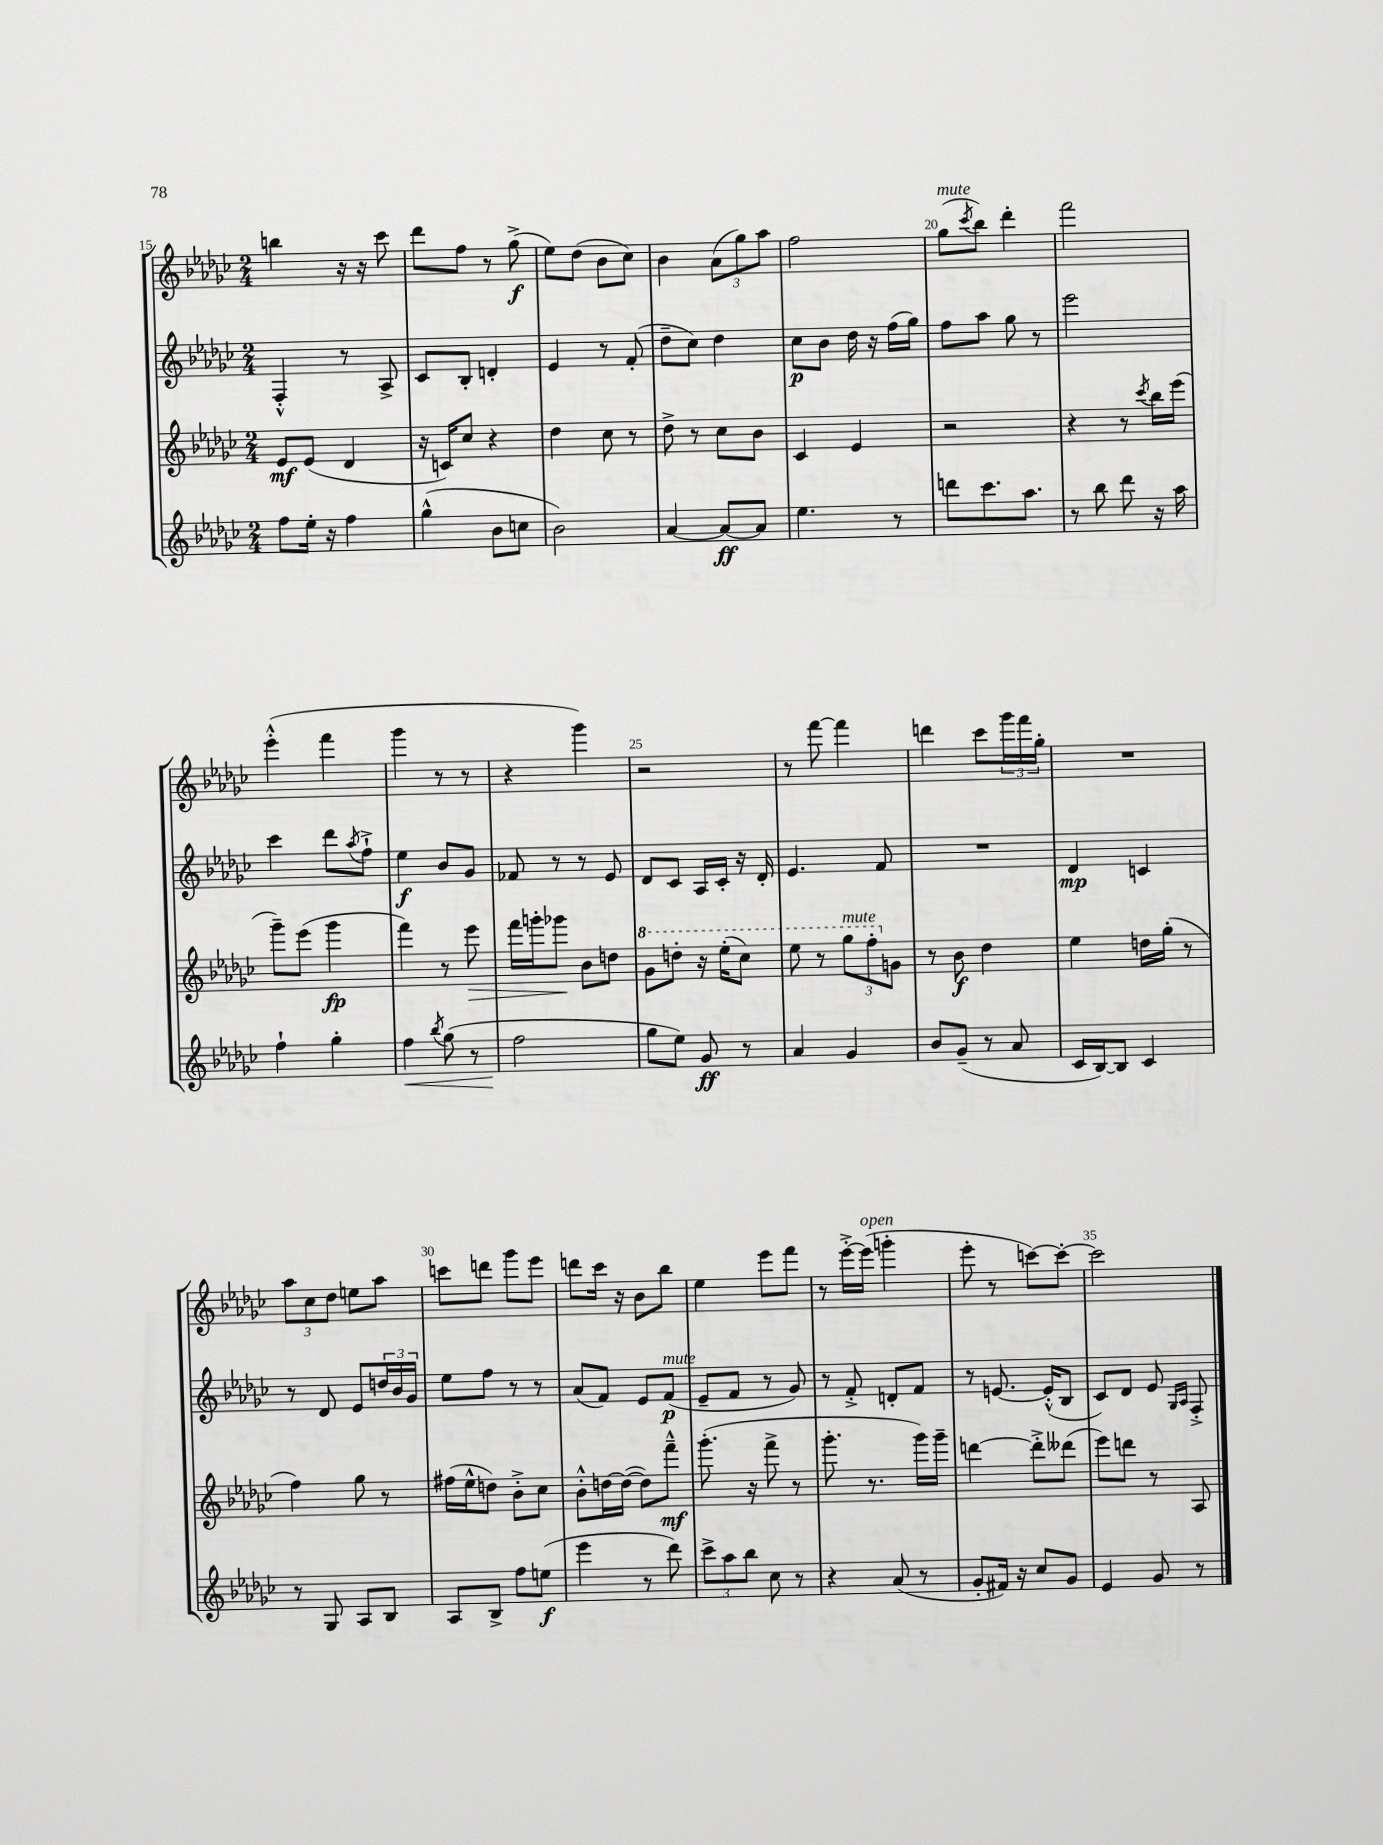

**kern	**dynam	**kern	**dynam	**kern	**dynam	**kern	**dynam
*part4	*part4	*part3	*part3	*part2	*part2	*part1	*part1
*staff4	*staff4	*staff3	*staff3	*staff2	*staff2	*staff1	*staff1
*clefG2	*	*clefG2	*	*clefG2	*	*clefG2	*
*k[b-e-a-d-g-c-]	*	*k[b-e-a-d-g-c-]	*	*k[b-e-a-d-g-c-]	*	*k[b-e-a-d-g-c-]	*
*M2/4	*	*M2/4	*	*M2/4	*	*M2/4	*
=15	=15	=15	=15	=15	=15	=15	=15
8ff\L	.	8e-/L	mf	4F'^^/	.	4bbn\	.
16ee-'\Jk	.	(8e-/J	.	.	.	.	.
16r	.	.	.	.	.	.	.
4ff\	.	4d-/	.	8r	.	16r	.
.	.	.	.	.	.	16r	.
.	.	.	.	8A-^/	.	8ccc-\	.
=16	=16	=16	=16	=16	=16	=16	=16
(4gg-^^\	.	16r	.	8c-/L	.	8ddd-\L	.
.	.	16cn/KL)	.	.	.	.	.
.	.	8cc-/J	.	8B-'/J	.	8ff\J	.
8b-\L	.	4r	.	4dn'/	.	8r	.
8ccn\J	.	.	.	.	.	(8gg-^\	f
=17	=17	=17	=17	=17	=17	=17	=17
2b-\)	.	4dd-\	.	4e-/	.	8ee-\L)	.
.	.	.	.	.	.	(8dd-\J	.
.	.	8cc-\	.	8r	.	8b-\L	.
.	.	8r	.	(8f'/	.	8cc-\J)	.
=18	=18	=18	=18	=18	=18	=18	=18
[4a-/	.	8dd-^\	.	8dd-~\L	.	4b-\	.
.	.	8r	.	8cc-\J)	.	.	.
8a-/L_	ff	8cc-\L	.	4dd-\	.	(12a-\L	.
.	.	.	.	.	.	12gg-\)	.
8a-/J]	.	8b-\J	.	.	.	.	.
.	.	.	.	.	.	12aa-\J	.
=19	=19	=19	=19	=19	=19	=19	=19
4.ee-\	.	4c-/	.	8cc-\L	p	2ff\	.
.	.	.	.	8b-\J	.	.	.
.	.	4e-/	.	16dd-\	.	.	.
.	.	.	.	16r	.	.	.
8r	.	.	.	(16ff\LL	.	.	.
.	.	.	.	16gg-\JJ)	.	.	.
=20	=20	=20	=20	=20	=20	=20	=20
!	!	!	!	!	!	!LO:TX:a:i:t=mute	!
8dddn\L	.	2r	.	8ff\L	.	(8gg-\L	.
.	.	.	.	.	.	8qccc-/	.
8.ccc-\	.	.	.	8aa-\J	.	8bb-\J)	.
.	.	.	.	8gg-\	.	4ddd-'\	.
8.aa-\J	.	.	.	.	.	.	.
.	.	.	.	8r	.	.	.
=21	=21	=21	=21	=21	=21	=21	=21
8r	.	4r	.	2eee-\	.	2fff\	.
8bb-\	.	.	.	.	.	.	.
8ddd-\	.	8r	.	.	.	.	.
.	.	8qccc-/	.	.	.	.	.
16r	.	16bb-\LL	.	.	.	.	.
16aa-\	.	(16eee-\JJ	.	.	.	.	.
!!LO:LB:g=z
=22	=22	=22	=22	=22	=22	=22	=22
4ff`\	.	8ggg-~\L)	.	4ccc-\	.	(4eee-'^^\	.
.	.	(8eee-\J	.	.	.	.	.
4gg-'\	.	4ggg-\	fp	8ddd-\L	.	4fff\	.
.	.	.	.	8qaa-/	.	.	.
.	.	.	.	8ff`^\J	.	.	.
=23	=23	=23	=23	=23	=23	=23	=23
!	!LO:HP:b	!	!	!	!	!	!
4ff\	<	4fff\)	.	4ee-\	f	4ggg-\	.
8qbb-/	.	.	.	.	.	.	.
(8gg-\	.	8r	.	8b-/L	.	8r	.
!	!	!	!LO:HP:b	!	!	!	!
8r	.	8eee-\	>	8g-/J	.	8r	.
=24	=24	=24	=24	=24	=24	=24	=24
2ff\	.	16fff\LL	.	8f-X/	.	4r	.
.	.	16gggn'\J	.	.	.	.	.
.	.	8ggg-X\J	.	8r	.	.	.
.	.	8b-\L	]	8r	.	4ggg-\)	.
.	.	8ddn\J	.	8e-/	.	.	.
.	[	.	.	.	.	.	.
=25	=25	=25	=25	=25	=25	=25	=25
*	*	*8va	*	*	*	*	*
8gg-\L	.	8gg-\L	.	8d-/L	.	2r	.
8ee-\J)	.	8dddn'\J	.	8c-/J	.	.	.
8g-/	ff	16r	.	16A-/LL	.	.	.
.	.	(16eee-'\KL	.	16c-'/JJ	.	.	.
8r	.	8ccc-\J)	.	16r	.	.	.
.	.	.	.	16d-'/	.	.	.
=26	=26	=26	=26	=26	=26	=26	=26
4a-/	.	8eee-\	.	4.e-/	.	8r	.
.	.	8r	.	.	.	[8fff\	.
!	!	!LO:TX:a:i:t=mute	!	!	!	!	!
4g-/	.	12ggg-\L	.	.	.	4fff\]	.
.	.	12fff'\	.	.	.	.	.
.	.	.	.	8f/	.	.	.
*	*	*X8va	*	*	*	*	*
.	.	12gn\J	.	.	.	.	.
=27	=27	=27	=27	=27	=27	=27	=27
8b-/L	.	8r	.	2r	.	4dddn\	.
(8g-~/J	.	8b-\	f	.	.	.	.
8r	.	4dd-\	.	.	.	8ccc-\L	.
8a-/	.	.	.	.	.	24ggg-\L	.
.	.	.	.	.	.	24fff\	.
.	.	.	.	.	.	24gg-'\JJ	.
=28	=28	=28	=28	=28	=28	=28	=28
16c-/LL	.	4ee-\	.	4d-/	mp	2r	.
[16B-/J)	.	.	.	.	.	.	.
8B-/J]	.	.	.	.	.	.	.
4c-/	.	16ddn\LL	.	4cn/	.	.	.
.	.	(16gg-'\JJ	.	.	.	.	.
.	.	8r	.	.	.	.	.
!!LO:LB:g=z
=29	=29	=29	=29	=29	=29	=29	=29
8r	.	4ff\)	.	8r	.	12aa-\L	.
.	.	.	.	.	.	12cc-\	.
8G-/	.	.	.	8d-/	.	.	.
.	.	.	.	.	.	12dd-\J	.
8A-/L	.	8gg-\	.	8e-/L	.	8een\L	.
8B-/J	.	8r	.	24ddn/L	.	8aa-\J	.
.	.	.	.	24b-/	.	.	.
.	.	.	.	24g-/JJ	.	.	.
=30	=30	=30	=30	=30	=30	=30	=30
8A-/L	.	(16ff#X\LL	.	8ee-\L	.	8cccn\L	.
.	.	16ee-^^\J	.	.	.	.	.
8B-^/J	.	8ddn\J)	.	8ff\J	.	8dddn\J	.
8ff\L	.	8b-'^\L	.	8r	.	8ggg-\L	.
(8een\J	f	8cc-\J	.	8r	.	8eee-\J	.
=31	=31	=31	=31	=31	=31	=31	=31
4eee-\	.	8b-'^^\L	.	(8a-/L	.	8dddn\L	.
.	.	[16ddn\L	.	8f/J)	.	16ccc-\Jk	.
.	.	(16dd\JJ_	.	.	.	16r	.
8r	.	8dd\L])	.	8e-/L	.	8b-\L	.
!	!	!	!	!LO:TX:a:i:t=mute	!	!	!
8ddd-\)	.	8fff~^^\J	mf	(8f/J	p	8bb-\J	.
=32	=32	=32	=32	=32	=32	=32	=32
12ccc-^\L	.	(8.ggg-'\	.	8e-~/L	.	4ee-\	.
12aa-\	.	.	.	.	.	.	.
.	.	.	.	8f/J	.	.	.
12bb-\J	.	.	.	.	.	.	.
.	.	16r	.	.	.	.	.
8cc-\	.	8fff^\	.	8r	.	8eee-\L	.
8r	.	8r	.	8g-/)	.	8fff\J	.
=33	=33	=33	=33	=33	=33	=33	=33
4r	.	8.ggg-'\	.	8r	.	8r	.
.	.	.	.	8f'^/	.	[16eee-'^\LL	.
!	!	!	!	!	!	!LO:TX:a:i:t=open	!
.	.	8.r	.	.	.	(16eee-\JJ]	.
(8a-/	.	.	.	8dn'/L	.	4gggn'\	.
8r	.	16ggg-\LL)	.	8f/J	.	.	.
.	.	16ggg-~\JJ	.	.	.	.	.
=34	=34	=34	=34	=34	=34	=34	=34
8g-'/L	.	[4dddn\	.	8r	.	8eee-'\	.
16f#X/Jk)	.	.	.	[8.en/	.	8r	.
16r	.	.	.	.	.	.	.
8cc-/L	.	8ddd'^\L]	.	.	.	[8cccn\L)	.
.	.	.	.	(16e'^^/KL]	.	.	.
8g-/J	.	(8ddd--X\J	.	8B-/J	.	8ccc'\J_	.
=35	=35	=35	=35	=35	=35	=35	=35
4e-/	.	8eee-\L)	.	8c-/L)	.	2ccc\]	.
.	.	8dddn\J	.	8d-/J	.	.	.
8g-/	.	8r	.	8e-/	.	.	.
.	.	.	.	16qqG-/LL	.	.	.
.	.	.	.	16qqA-/JJ	.	.	.
8r	.	8A-/	.	8F'^/	.	.	.
==	==	==	==	==	==	==	==
*-	*-	*-	*-	*-	*-	*-	*-
